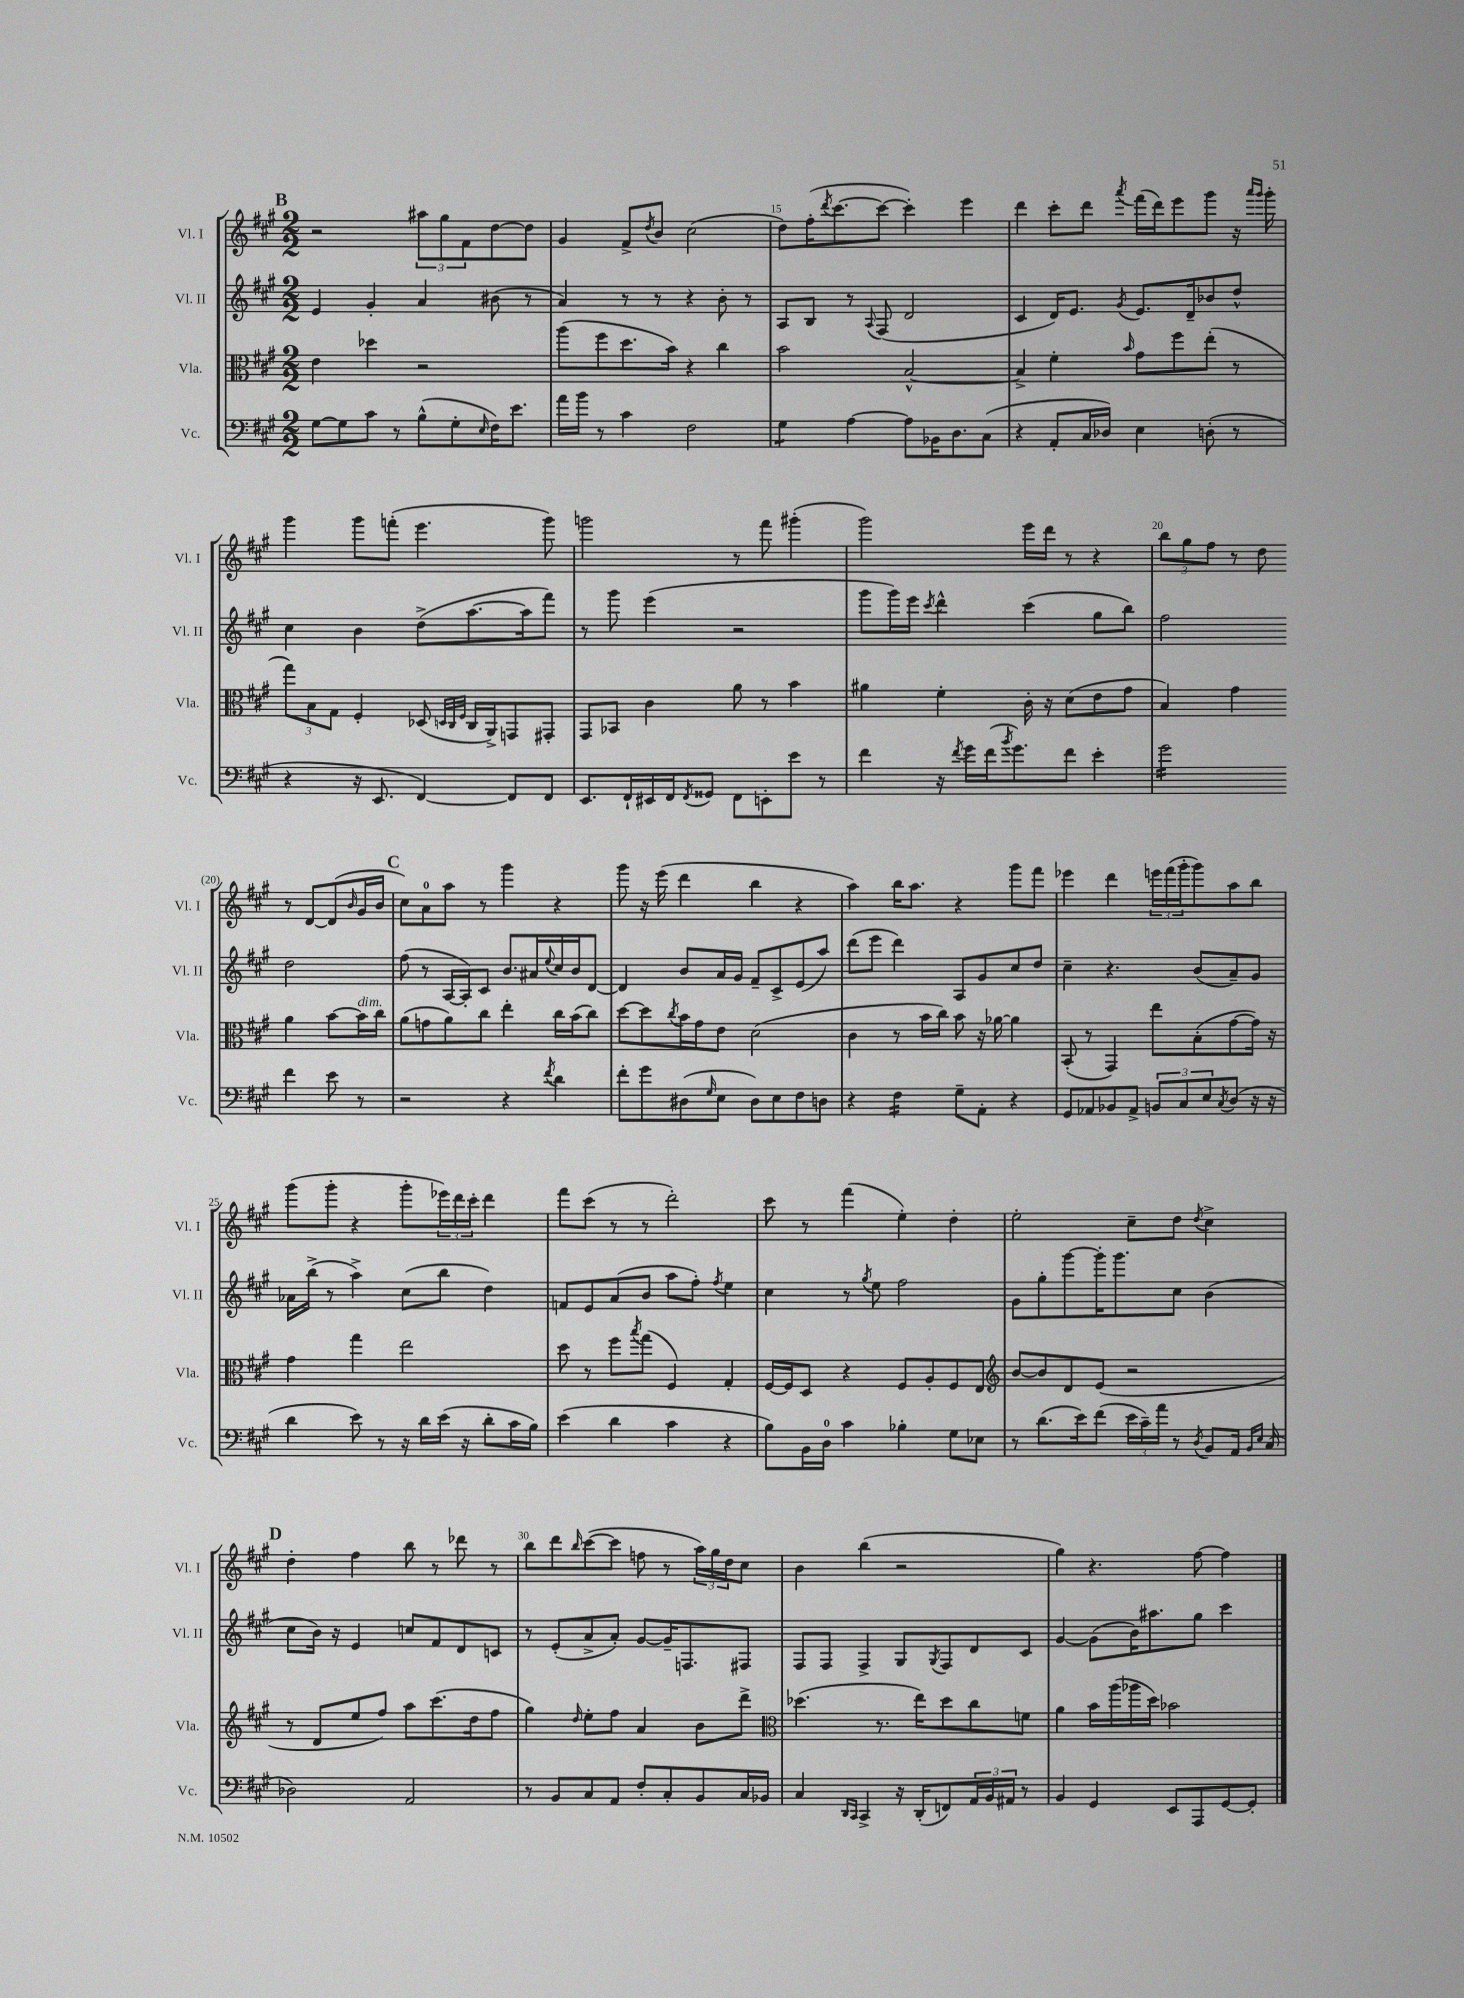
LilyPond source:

<<
\new StaffGroup <<
\new Staff = "s0" \with { instrumentName = "Vl. I" shortInstrumentName = "Vl. I" } {
    \clef treble \key a \major \numericTimeSignature \time 2/2
    \mark \markup { \bold "B" } r2 \tuplet 3/2 { ais''8 gis''8 fis'8 } d''8~ d''8 |
    gis'4 fis'8-> \acciaccatura { d''8 } b'8 cis''2( |
    d''8) fis''16-.( \acciaccatura { d'''8 } cis'''8.~ cis'''8~ cis'''4-.) e'''4 |
    d'''4 cis'''8-. d'''8 \acciaccatura { a'''8 } fis'''16( d'''16) e'''8 gis'''8 r16 \grace { a'''16 gis'''16 } gis'''16-. |
    gis'''4 gis'''8 f'''8-.( e'''4. gis'''8) |
    g'''2 r8 fis'''8 gis'''4-.( |
    gis'''2) e'''16 d'''16 r8 r4 |
    \tuplet 3/2 { b''8 gis''8 fis''8 } r8 d''8 r8 d'8~ d'8( \grace { b'16 } gis'16 b'16 |
    \mark \markup { \bold "C" } cis''8) a'8-0 a''8 r8 gis'''4 r4 |
    gis'''8 r16 e'''16( d'''4 b''4 r4 |
    a''4) b''16 a''8. r4 gis'''8 fis'''8 |
    ees'''4 d'''4 \tuplet 3/2 { e'''16 fis'''16( gis'''16-. } gis'''8) a''8 b''8 |
    gis'''8( gis'''8-. r4 gis'''8-. \tuplet 3/2 { ees'''16) d'''16 cis'''16-. } d'''4 |
    fis'''8 cis'''8( r8 r8 d'''2-.) |
    cis'''8 r8 fis'''4( e''4-.) d''4-. |
    e''2-. cis''8-- d''8 \acciaccatura { d''8 } cis''4-> |
    \mark \markup { \bold "D" } d''4-. fis''4 b''8 r8 des'''8 r8 |
    b''8 d'''8 \grace { b''16 } cis'''8~( cis'''8 f''8 r8 \tuplet 3/2 { a''16) gis''16 d''16 } cis''8 |
    b'4 b''4( r2 |
    gis''4) r4. fis''8~ fis''4 \bar "|." |
}
\new Staff = "s1" \with { instrumentName = "Vl. II" shortInstrumentName = "Vl. II" } {
    \clef treble \key a \major \numericTimeSignature \time 2/2
    \mark \markup { \bold "B" } e'4 gis'4-. a'4 bis'8( r8 |
    a'4) r8 r8 r4 b'8-. r8 |
    a8 b8 r8 \appoggiatura { a8 } fis8( d'2 |
    cis'4 d'16) e'8. \acciaccatura { gis'8 } e'8. d'16-- bes'8 d''8-^ |
    cis''4 b'4 d''8->( a''8.~ a''16 fis'''8) |
    r8 gis'''8 e'''4( r2 |
    gis'''8 gis'''16) e'''16 \acciaccatura { cis'''8 } d'''4-^ cis'''4( gis''8 b''8) |
    fis''2 d''2 |
    \mark \markup { \bold "C" } fis''8( r8 a16~ a16-.) cis'8 b'8. ais'16 \appoggiatura { e''8 } cis''16 b'16 d'8~ |
    d'4 b'8 a'16 gis'16 fis'8-- cis'8-> e'8( a''8) |
    d'''8( e'''8 d'''4) a8 gis'8 cis''8 d''8 |
    cis''4-- r4. b'8( a'8--) gis'8 |
    aes'16 b''16->( r8 a''4->) cis''8( b''8 d''4) |
    f'8 e'8 a'8( b'8 a''8 fis''8-.) \acciaccatura { fis''8 } e''4 |
    cis''4 r8 \acciaccatura { gis''8 } e''8 fis''2 |
    gis'8 gis''8-. gis'''8~ gis'''16-. gis'''8. cis''8 b'4( |
    \mark \markup { \bold "D" } cis''8 b'16) r16 e'4 c''8 fis'8 d'8 c'8 |
    r8 e'8-.( a'8-> a'8-.) gis'8~ gis'16-- f8. fis8 |
    fis8 fis8 fis4-> gis8 \acciaccatura { gis8 } fis8 d'8 cis'8 |
    gis'4~ gis'8( b'16) ais''8. gis''8 cis'''4 \bar "|." |
}
\new Staff = "s2" \with { instrumentName = "Vla." shortInstrumentName = "Vla." } {
    \clef alto \key a \major \numericTimeSignature \time 2/2
    \mark \markup { \bold "B" } e'4 des''4 r2 |
    a''8( fis''8 d''8. b'16) r4 cis''4 |
    b'2 b2~-^ |
    b4-> fis'4-. \grace { b'16 } gis'8 fis''8 e''8-.( r8 |
    \tuplet 3/2 { gis''8) b8 gis8 } fis4-. des8( \grace { d32 cis32 fis32 } cis16 a,16->) g,8 gis,8-. |
    gis,8 bes,8 cis'4 a'8 r8 b'4 |
    ais'4 fis'4-. cis'16-. r16 d'8( e'8 gis'8 |
    b4) gis'4 a'4 b'8~ b'16^\markup { \italic "dim." } cis''16 |
    \mark \markup { \bold "C" } a'8( g'8 a'8) cis''8 e''4-. cis''16 b'16( cis''8) |
    d''8~ d''8 \acciaccatura { cis''8 } b'16 gis'16 e'8 d'2( |
    cis'4 r8 b'16 cis''16) b'8 r16 aes'16~ aes'4 |
    b,8-.( r8 gis,4) e''8 b8-.( gis'8~ gis'16) r16 |
    gis'4 gis''4 e''2 |
    d''8 r8 fis''8 \acciaccatura { b''8 } gis''8( fis4) gis4-. |
    fis16~ fis16 d8 r4 fis8 a8-. fis8 e8 |
    \clef treble b'8~ b'8 d'8 e'8( r2 |
    \mark \markup { \bold "D" } r8 d'8 e''8 fis''8) a''8 cis'''8.( d''16 fis''8 |
    gis''4) \grace { d''16 } e''8-. fis''8 a'4 b'8 d'''8-> |
    \clef alto des''4.( r8. e''16) des''8 cis''8 f'8 |
    a'4 b'16 a''16( aes''16 d''16) bes'2 \bar "|." |
}
\new Staff = "s3" \with { instrumentName = "Vc." shortInstrumentName = "Vc." } {
    \clef bass \key a \major \numericTimeSignature \time 2/2
    \mark \markup { \bold "B" } gis8~ gis8 cis'8 r8 b8-^( gis8-. \grace { e16 } fis16) e'8. |
    a'16 b'16 r8 cis'4 fis2 |
    gis4:8 a4~ a8 bes,16 d8. cis8( |
    r4 a,8-. cis16 des16) e4 d8-.( r8 |
    r4 r16 e,8. fis,4~) fis,8 fis,8 |
    e,8. fis,16-! eis,16 fis,16 \acciaccatura { fis,8 } gisis,8 fis,8 e,8-. e'8 r8 |
    fis'4 r16 \acciaccatura { fis'8 } gis'16 fis'16( \acciaccatura { b'8 } gis'8.) fis'8 e'4-. |
    gis'2:16 fis'4 e'8 r8 |
    \mark \markup { \bold "C" } r2 r4 \acciaccatura { fis'8 } d'4 |
    fis'8-. gis'8 dis8( \grace { gis16 } e8 dis8) e8 fis8 d8 |
    r4 fis4:16 gis8-- a,8-. r4 |
    gis,8 aes,8 bes,8 aes,8-> \tuplet 3/2 { b,8 cis8 e8 } \acciaccatura { cis8 } d8( r16 r16 |
    d'4 e'8) r8 r16 d'16 e'16( r16 d'8-. cis'16 b16) |
    e'4( d'4 cis'4 r4 |
    b8) b,16 d16-0 cis'4 bes4-. gis8 ees8 |
    r8 d'8.( e'16) fis'8( \tuplet 3/2 { e'16 cis'16--) a'16 } r8 \acciaccatura { d8 } b,8 a,16 \grace { b,16 e16 } cis16( |
    \mark \markup { \bold "D" } des2) a,2 |
    r8 b,8 cis8 a,8 fis8-. cis8-. b,8 cis16 bes,16 |
    cis4 \grace { d,16 cis,16 } cis,4-> r16 d,16-.( f,8) \tuplet 3/2 { a,16 b,16 ais,16 } r8 |
    b,4 gis,4 e,8 a,,8 gis,8~ gis,8-. \bar "|." |
}
>>
>>
\layout { \context { \Score currentBarNumber = #13 \override BarNumber.break-visibility = ##(#f #t #t) barNumberVisibility = #(every-nth-bar-number-visible 5) } }
